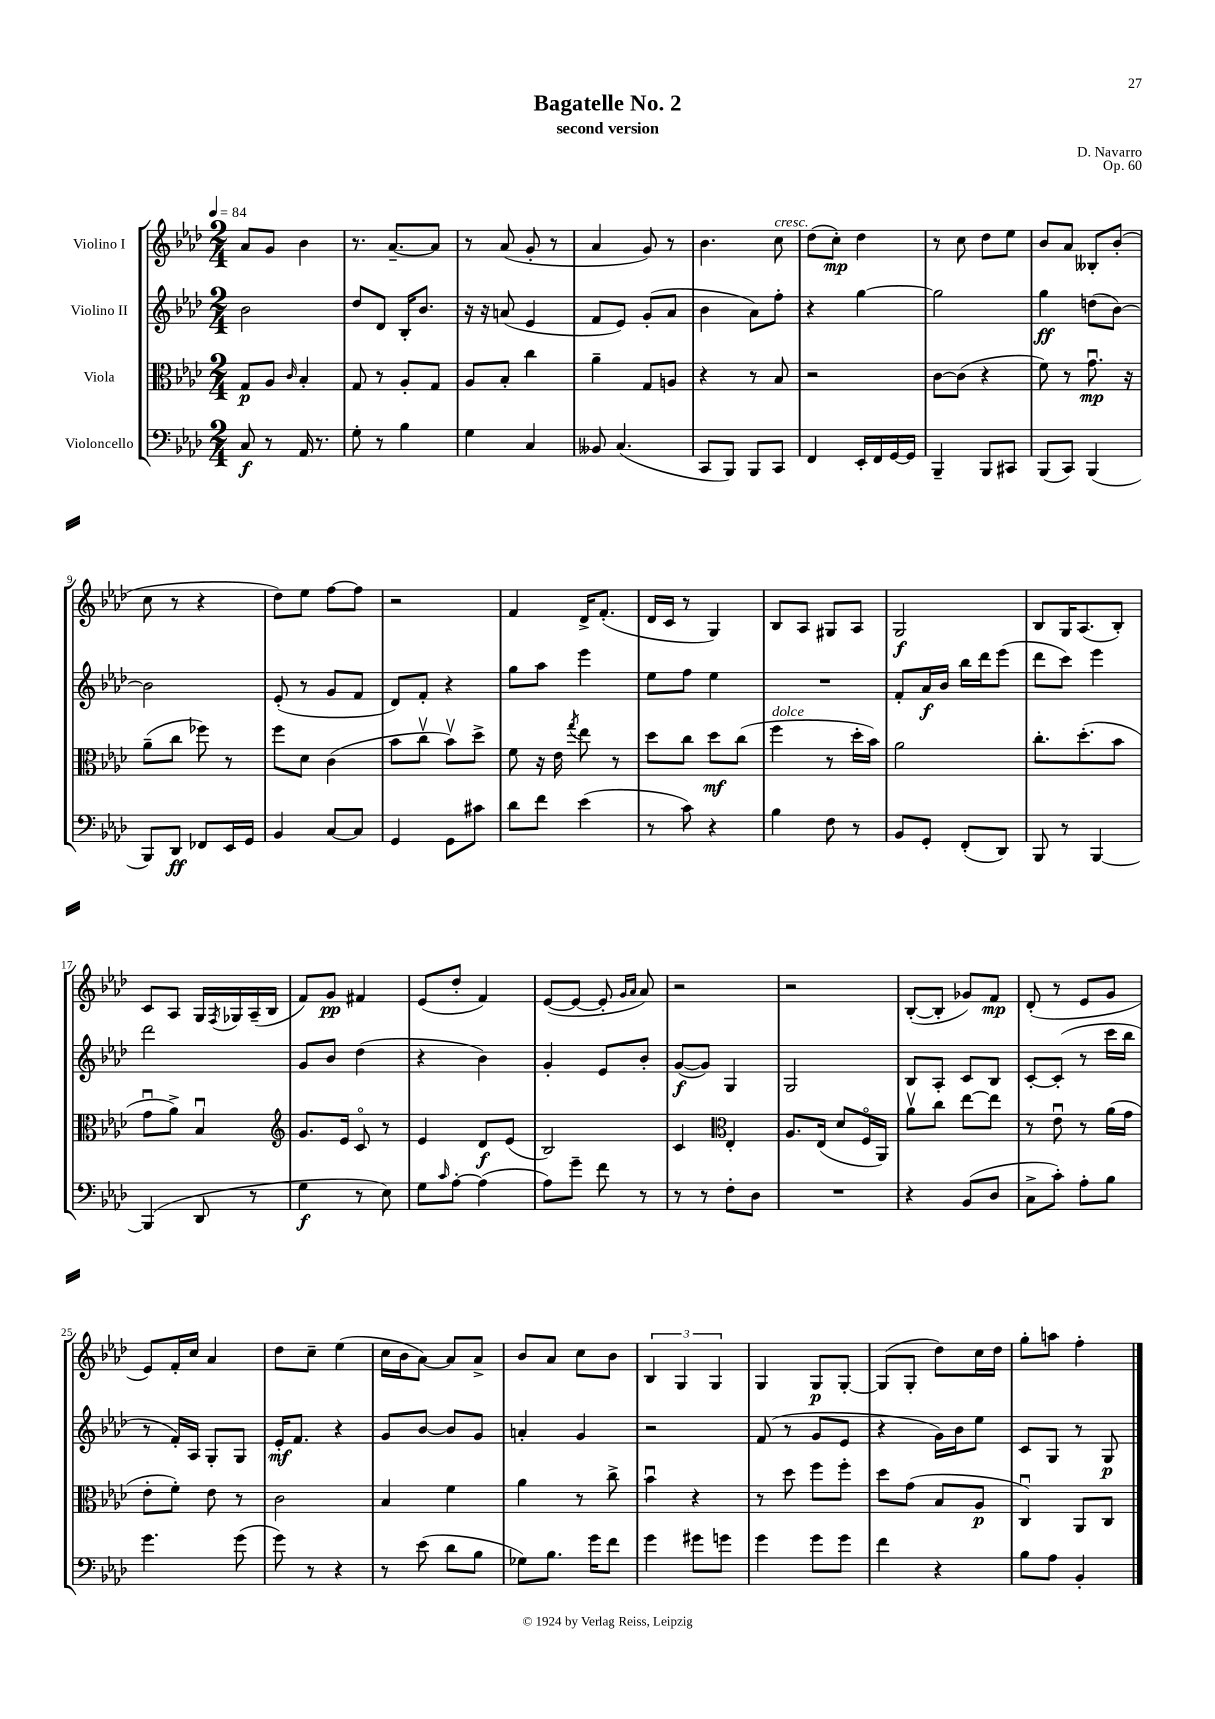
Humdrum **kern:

**kern	**kern	**kern	**kern
*staff4	*staff3	*staff2	*staff1
*clefF4	*clefC3	*clefG2	*clefG2
*k[b-e-a-d-]	*k[b-e-a-d-]	*k[b-e-a-d-]	*k[b-e-a-d-]
*M2/4	*M2/4	*M2/4	*M2/4
*MM84	*MM84	*MM84	*MM84
8C	8G	2b-	8a-
8r	8A-	.	8g
.	16qqc	.	.
16AA-	4B-'	.	4b-
8.r	.	.	.
=	=	=	=
8G'	8G	8dd-	8.r
8r	8r	8d-	.
.	.	.	[8.a-~
4B-	8A-'	16B-'	.
.	.	8.b-	.
.	8G	.	8a-]
=	=	=	=
4G	8A-	16r	8r
.	.	16r	.
.	8B-'	(8a	(8a-
4C	4cc	4e-	8g'
.	.	.	8r
=	=	=	=
8BB--	4a-~	8f	4a-
(4.C	.	8e-)	.
.	8G	(8g'	8g)
.	8A	8a-	8r
=	=	=	=
8CC	4r	4b-	4.b-
8BBB-)	.	.	.
8BBB-	8r	8a-)	.
8CC	8B-	8ff'	8cc
=	=	=	=
4FF	2r	4r	(8dd-
.	.	.	8cc')
16EE-'	.	[4gg	4dd-
16FF	.	.	.
[16GG	.	.	.
16GG]	.	.	.
=	=	=	=
4BBB-~	[8c	2gg]	8r
.	(8c]	.	8cc
8BBB-	4r	.	8dd-
8CC#	.	.	8ee-
=	=	=	=
(8BBB-	8f)	4gg	8b-
8CC)	8r	.	8a-
(4BBB-	8.gu	(8dd	8B--'
.	.	[8b-)	(8b-'
.	16r	.	.
=	=	=	=
8BBB-)	(8a-~	2b-]	8cc
8DD-	8cc	.	8r
8FF-	8ff-)	.	4r
16EE-	8r	.	.
16GG	.	.	.
=	=	=	=
4BB-	8ff	(8e-'	8dd-)
.	8d-	8r	8ee-
[8C	(4c	8g	[8ff
8C]	.	8f	8ff]
=	=	=	=
4GG	8b-	8d-)	2r
.	8ccv	8f'	.
8GG	8b-v)	4r	.
8c#	8dd-^	.	.
=	=	=	=
8d-	8f	8gg	4f
8f	16r	8aa-	.
.	16e-	.	.
.	8qgg	.	.
(4e-	8ee-	4eee-	16d-^
.	.	.	(8.f'
.	8r	.	.
=	=	=	=
8r	8dd-	8ee-	16d-
.	.	.	16c
8c)	8cc	8ff	8r
4r	8dd-	4ee-	4G)
.	(8cc	.	.
=	=	=	=
4B-	4ff	2r	8B-
.	.	.	8A-
8F	8r	.	8G#
8r	16dd-'	.	8A-
.	16b-)	.	.
=	=	=	=
8BB-	2a-	8f'	2G
8GG'	.	16a-	.
.	.	16b-	.
(8FF'	.	16bb-	.
.	.	16ddd-	.
8DD-)	.	(8eee-	.
=	=	=	=
8BBB-	8.cc'	8ddd-	8B-
8r	.	8ccc)	16G
.	(8.dd-'	.	(8.A-
[4BBB-	.	4eee-	.
.	8b-	.	8B-')
=	=	=	=
(4BBB-]	8gu	2ddd-	8c
.	8a-^)	.	8A-
8DD-	4B-u	.	16G
.	.	.	8qF
.	.	.	16G-
8r	.	.	(16A-~
.	.	.	16B-
=	=	=	=
*	*clefG2	*	*
4G	8.g	8g	8f)
.	.	8b-	8g
.	16e-	.	.
8r	8co	(4dd-	4f#
8E-)	8r	.	.
=	=	=	=
8G	4e-	4r	(8e-
16qqc	.	.	.
[8A-'	.	.	8dd-'
(4A-]	8d-	4b-)	4f)
.	(8e-	.	.
=	=	=	=
8A-)	2B-)	4g'	([8e-
8g~	.	.	8e-_
8f	.	8e-	8e-']
.	.	.	16qqg
.	.	.	16qqa-
8r	.	8b-'	8a-)
=	=	=	=
8r	4c	([8g	2r
8r	.	8g])	.
*	*clefC3	*	*
8F'	4E-'	4G	.
8D-	.	.	.
=	=	=	=
2r	8.A-	2G	2r
.	(16E-	.	.
.	8d-	.	.
.	16Fo	.	.
.	16AA-)	.	.
=	=	=	=
4r	8a-v	8B-	([8B-'
.	8cc	8A-'	8B-']
(8BB-	[8ee-	8c	8g-)
8D-	8ee-]	8B-	8f
=	=	=	=
8C^	8r	[8c'	(8d-'
8c')	8e-u	(8c']	8r
8A-'	8r	8r	8e-
8B-	(16a-	16ccc	8g
.	16g	16bb-	.
=	=	=	=
4.g	8e-'	8r	8e-)
.	8f')	16f')	16f'
.	.	16A-	16cc
.	8e-	8G'	4a-
(8g	8r	8G	.
=	=	=	=
8g)	2c	16e-'	8dd-
.	.	8.f	.
8r	.	.	8cc~
4r	.	4r	(4ee-
=	=	=	=
8r	4B-	8g	16cc
.	.	.	16b-
(8e-	.	[8b-	[8a-)
8d-	4f	8b-]	8a-]
8B-	.	8g	8a-^
=	=	=	=
8G-)	4a-	4a'	8b-
8.B-	.	.	8a-
.	8r	4g	8cc
16g	.	.	.
8f	8cc^	.	8b-
=	=	=	=
4g	4b-u	2r	6B-
.	.	.	6G
8g#	4r	.	.
.	.	.	6G
8g	.	.	.
=	=	=	=
4g	8r	(8f	4G
.	8dd-	8r	.
8g	8ff	8g	8G
8g	8ff'	8e-	[8G'
=	=	=	=
4f	8dd-	4r	(8G]
.	(8g	.	8G'
4r	8B-	16g)	8dd-)
.	.	16b-	.
.	8A-	8ee-	16cc
.	.	.	16dd-
=	=	=	=
8B-	4Cu)	8c	8gg'
8A-	.	8G	8aa
4BB-'	8AA-	8r	4ff'
.	8C	8G	.
==	==	==	==
*-	*-	*-	*-
